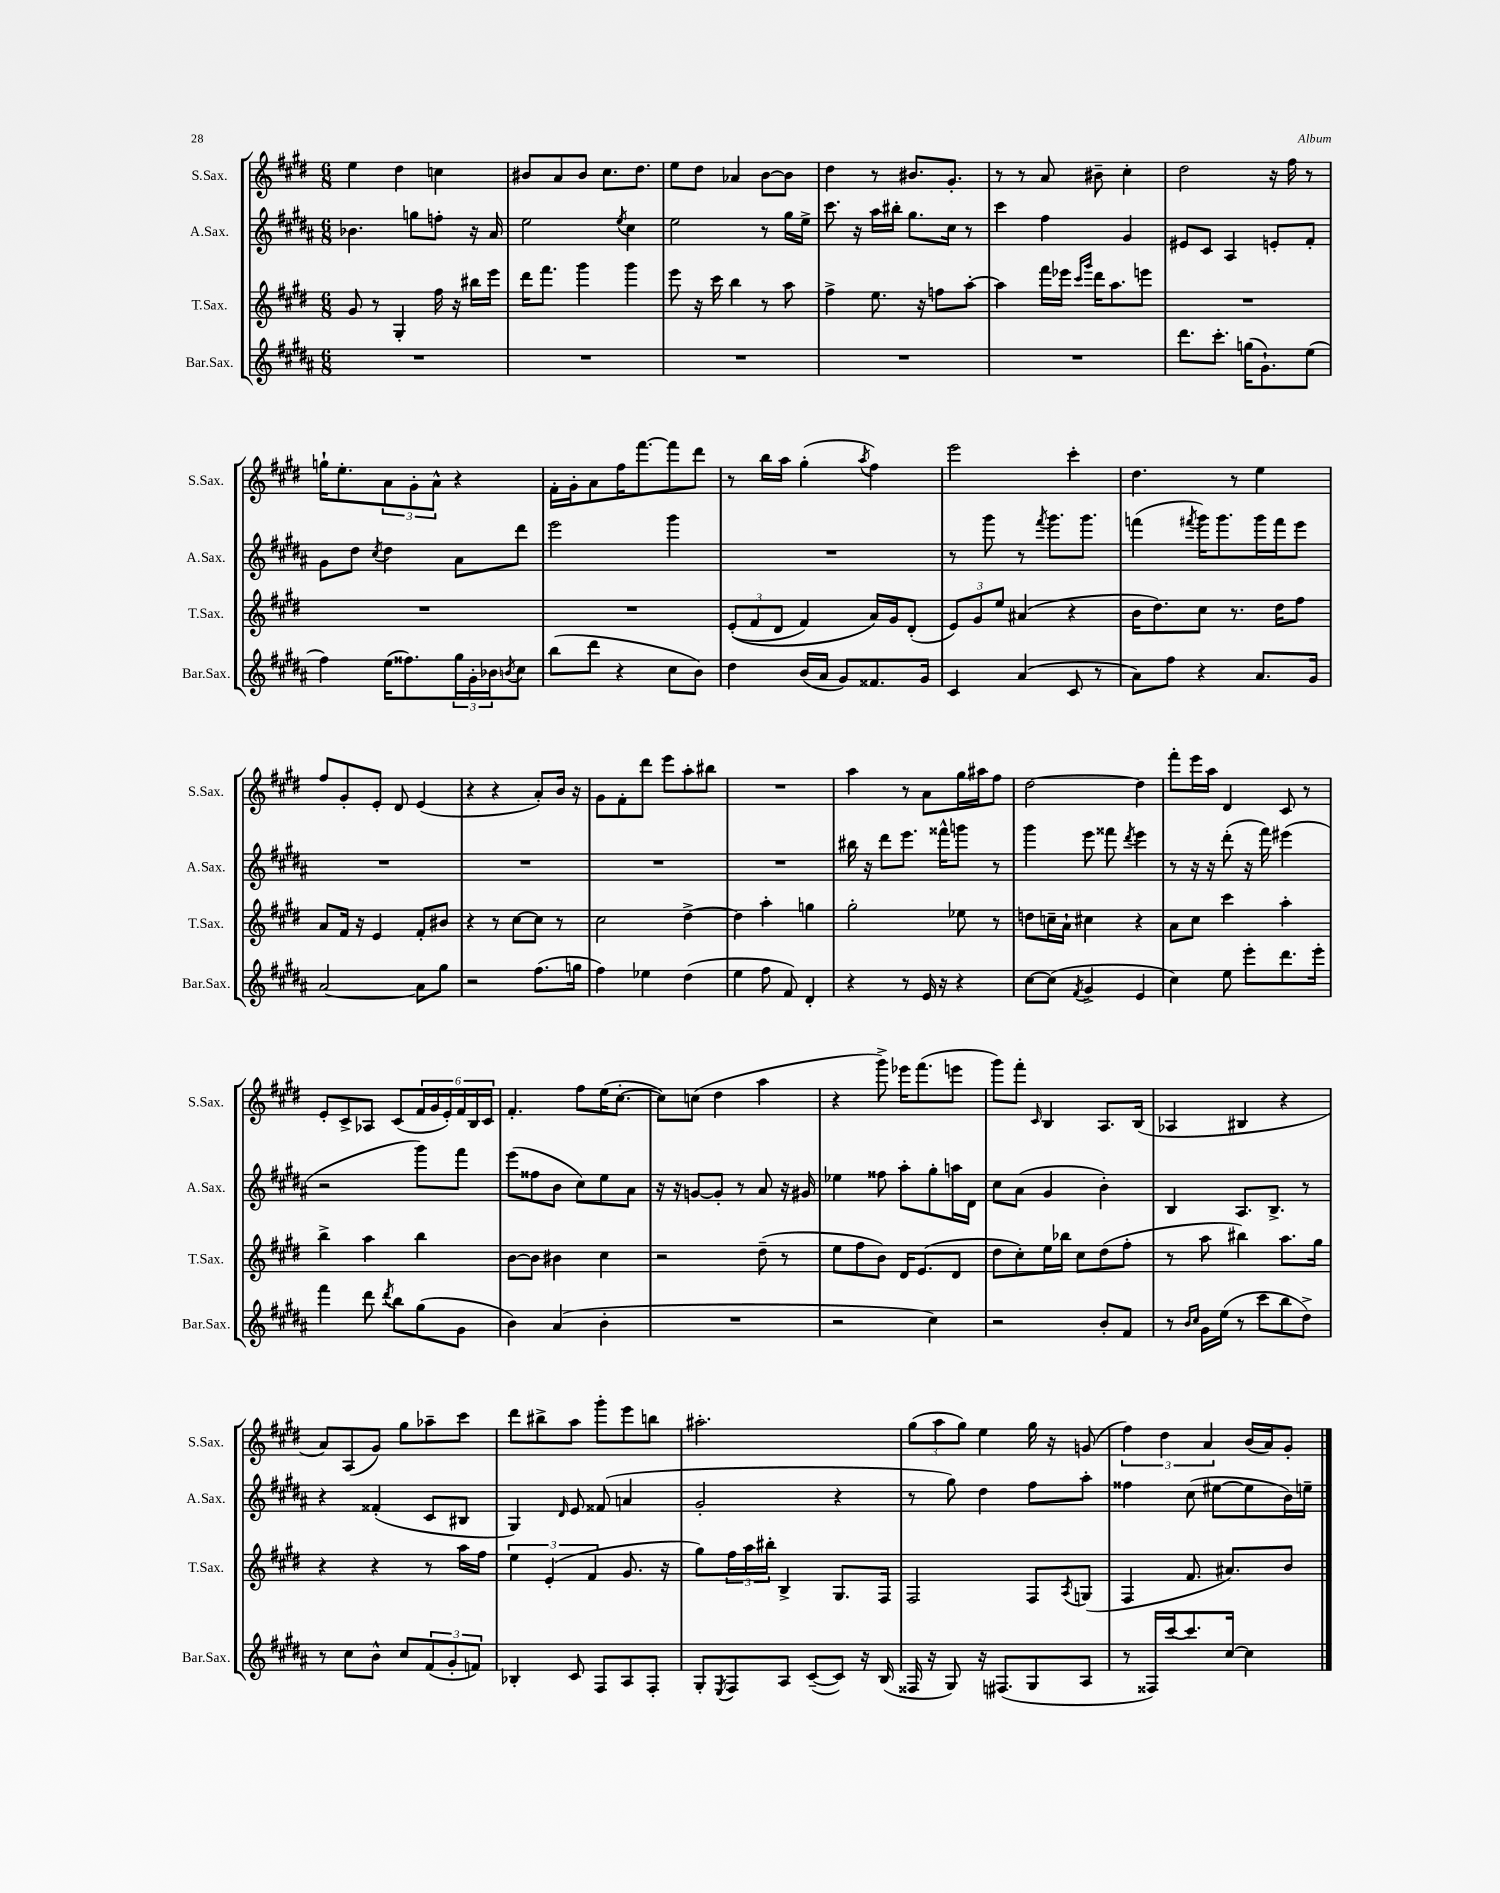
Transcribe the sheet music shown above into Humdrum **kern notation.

**kern	**kern	**kern	**kern
*staff4	*staff3	*staff2	*staff1
*clefG2	*clefG2	*clefG2	*clefG2
*k[f#c#g#d#a#]	*k[f#c#g#d#]	*k[f#c#g#d#a#]	*k[f#c#g#d#]
*M6/8	*M6/8	*M6/8	*M6/8
2.r	8g#	4.b-	4ee
.	8r	.	.
.	4G#'	.	4dd#
.	.	8gg	.
.	16ff#	8ff'	4cc
.	16r	.	.
.	16bb#	16r	.
.	16eee	16a#	.
=	=	=	=
2.r	16ddd#	2ee	8b#
.	8.fff#	.	.
.	.	.	8a
.	4ggg#	.	8b#
.	.	.	8.cc#
.	.	8qee	.
.	4ggg#	4cc#	.
.	.	.	8.dd#
=	=	=	=
2.r	8eee	2ee	8ee
.	16r	.	8dd#
.	16ccc#	.	.
.	4bb	.	4a-
.	8r	8r	[8b
.	8aa	16gg#	8b]
.	.	16ee^	.
=	=	=	=
2.r	4ff#^	8.ccc#	4dd#
.	.	16r	.
.	8.ee	16aa#	8r
.	.	16bb#'	.
.	.	8.gg#	8.b#
.	16r	.	.
.	8ff	.	.
.	.	16cc#	8.g#'
.	[8aa'	8r	.
=	=	=	=
2.r	4aa]	4ccc#	8r
.	.	.	8r
.	16fff#	4ff#	8a
.	16eee-	.	.
.	16qqccc#	.	.
.	16qqggg#	.	.
.	16ddd#	.	8b#~
.	8.aa	.	.
.	.	4g#	4cc#'
.	8eee	.	.
=	=	=	=
8.ddd#	2.r	8e#	2dd#
.	.	8c#	.
8.ccc#'	.	.	.
.	.	4A#	.
(16gg	.	.	.
8.g#`)	.	.	.
.	.	8e'	16r
.	.	.	16ff#
(8ee	.	8f#'	8r
=	=	=	=
4ff#)	2.r	8g#	16gg`
.	.	.	8.ee'
.	.	8dd#	.
.	.	8qcc#	.
(16ee	.	4dd#	12a
8.ff##)	.	.	.
.	.	.	12g#'
.	.	.	12a^^
24gg#	.	8a#	4r
24g#'	.	.	.
24b-	.	.	.
8qb	.	.	.
8cc#	.	8ddd#	.
=	=	=	=
(8bb	2.r	2eee	16f#'
.	.	.	16g#'
8ddd#	.	.	8a
4r	.	.	16ff#
.	.	.	[8.fff#
8cc#	.	4ggg#	8fff#]
8b)	.	.	8ddd#
=	=	=	=
4dd#	&((12e'	2.r	8r
.	12f#	.	.
.	.	.	16bb
.	12d#	.	.
.	.	.	16aa
(16b	4f#)	.	(4gg#'
16a#	.	.	.
8g#)	.	.	.
.	.	.	8qaa
8.f##	16a&)	.	4ff#)
.	16g#	.	.
.	(8d#'	.	.
16g#	.	.	.
=	=	=	=
4c#	12e)	8r	2eee
.	12g#	.	.
.	.	8ggg#	.
.	12ee	.	.
(4a#	(4a#	8r	.
.	.	8qfff#	.
.	.	8.ggg#	.
8c#	4r	.	4ccc#'
.	.	8.ggg#	.
8r	.	.	.
=	=	=	=
8a#)	16b	(4fff	4.dd#
.	8.dd#)	.	.
8ff#	.	.	.
.	.	8qfff#	.
4r	8cc#	16ggg#)	.
.	.	8.ggg#	.
.	8.r	.	8r
8.a#	.	16ggg#	4ee
.	16dd#	16fff#	.
.	8ff#	8eee	.
16g#	.	.	.
=	=	=	=
[2a#	8a	2.r	8ff#
.	16f#	.	8g#'
.	16r	.	.
.	4e	.	8e'
.	.	.	8d#
8a#]	8f#'	.	(4e
8gg#	8b#	.	.
=	=	=	=
2r	4r	2.r	4r
.	8r	.	4r
.	[8cc#	.	.
(8.ff#	8cc#]	.	8a')
.	8r	.	16b
16gg	.	.	16r
=	=	=	=
4ff#)	2cc#	2.r	8g#
.	.	.	8f#'
4ee-	.	.	8ddd#
.	.	.	8eee
(4dd#	[4dd#^	.	8aa'
.	.	.	8bb#
=	=	=	=
4ee	4dd#]	2.r	2.r
8ff#	4aa'	.	.
8f#)	.	.	.
4d#'	4gg	.	.
=	=	=	=
4r	2gg#'	16bb#	4aa
.	.	16r	.
.	.	8ddd#	.
8r	.	8.eee	8r
16e	.	.	8a
16r	.	16fff##^^	.
4r	8ee-	8ggg	16gg#
.	.	.	16aa#
.	8r	8r	8ff#
=	=	=	=
[8cc#	8dd	4ggg#	[2dd#
(8cc#]	16cc~	.	.
.	16a`	.	.
8qf#	.	.	.
4g#^	4cc#	8eee	.
.	.	8fff##	.
.	.	8qddd#	.
4e	4r	4eee	4dd#]
=	=	=	=
4cc#)	8a	8r	8fff#'
.	8cc#	16r	16eee
.	.	16r	16aa
8ee	4ccc#	(8ddd#'	4d#
8eee'	.	16r	.
.	.	16fff#)	.
8.ddd#	4aa'	(4eee#	8c#
.	.	.	8r
16eee'	.	.	.
=	=	=	=
4fff#	4bb^	2r	8e'
.	.	.	8c#^
8ddd#	4aa	.	8A-
8qddd#	.	.	.
8bb	.	.	(8c#
(8gg#	4bb	8ggg#)	24f#
.	.	.	24g#
.	.	.	24e')
8g#	.	8fff#	24f#
.	.	.	24B
.	.	.	24c#
=	=	=	=
4b)	[8b	(8eee	4.f#'
.	8b]	8ff##	.
(4a#	4b#	8b	.
.	.	8cc#)	8ff#
4b'	4cc#	8ee	(16ee
.	.	.	[8.cc#'
.	.	8a#	.
=	=	=	=
2.r	2r	16r	8cc#])
.	.	16r	.
.	.	[8g	(8cc
.	.	8g']	4dd#
.	.	8r	.
.	(8dd#~	8a#	4aa
.	8r	16r	.
.	.	16g#	.
=	=	=	=
2r	8ee	4ee-	4r
.	8ff#	.	.
.	8b)	8ff##	8ggg#^)
.	16d#	8aa#'	16eee-
.	(8.e	.	(8.fff#
4cc#)	.	8gg#'	.
.	8d#	16aa	8eee
.	.	16d#	.
=	=	=	=
2r	8dd#	8cc#	8ggg#)
.	8cc#')	(8a#	8fff#'
.	.	.	16qqc#
.	16ee	4g#	4B
.	16bb-	.	.
.	8cc#	.	.
8b'	(8dd#	4b')	8.A
8f#	8ff#'	.	.
.	.	.	(16B
=	=	=	=
8r	8r	4B	4A-
16qqb	.	.	.
16qqcc#	.	.	.
16g#	8aa	.	.
(16ee	.	.	.
8r	4bb#)	8.A#	4B#
8ccc#	.	.	.
.	.	8.B^	.
8bb	8.aa	.	4r
8dd#^)	.	8r	.
.	16gg#	.	.
=	=	=	=
8r	4r	4r	8a)
8cc#	.	.	(8A
8b^^	4r	(4f##'	8g#)
8cc#	.	.	8gg#
(12f#	8r	8c#	8aa-~
12g#'	.	.	.
.	16aa	8B#	8ccc#
12f)	.	.	.
.	16ff#	.	.
=	=	=	=
4B-'	6ee	4G#)	8ddd#
.	.	.	8bb#^
.	(6e'	.	.
.	.	16qqd#	.
8c#	.	8e	8aa
.	6f#	.	.
8F#	.	(8f##	8ggg#'
8A#	8.g#	4a	8eee
8F#'	.	.	8bb
.	16r	.	.
=	=	=	=
8G#'	8gg#)	2g#'	2.aa#'
8qE	.	.	.
8F#	24ff#	.	.
.	24aa	.	.
.	24bb#'	.	.
8A#	4B^	.	.
([8c#~	.	.	.
8c#])	8.G#	4r	.
16r	.	.	.
(16B	16F#	.	.
=	=	=	=
16F##	2F#	8r	(12gg#
16r	.	.	.
.	.	.	12aa
8G#)	.	8gg#)	.
.	.	.	12gg#)
16r	.	4dd#	4ee
(8.F#	.	.	.
8G#	8F#	8ff#	16gg#
.	.	.	16r
.	8qA	.	.
8A#	(8G	8aa#'	(8g
=	=	=	=
8r	4F#	4ff##	6ff#)
16F##)	.	.	.
.	.	.	6dd#
[16ccc#	.	.	.
8.ccc#]	8.f#	(8cc#	.
.	.	.	6a
.	.	[8ee#	.
[16cc#	8.a#)	.	.
4cc#]	.	8ee#]	(16b
.	.	.	16a)
.	8b	16b)	8g#'
.	.	16ee~	.
==	==	==	==
*-	*-	*-	*-
